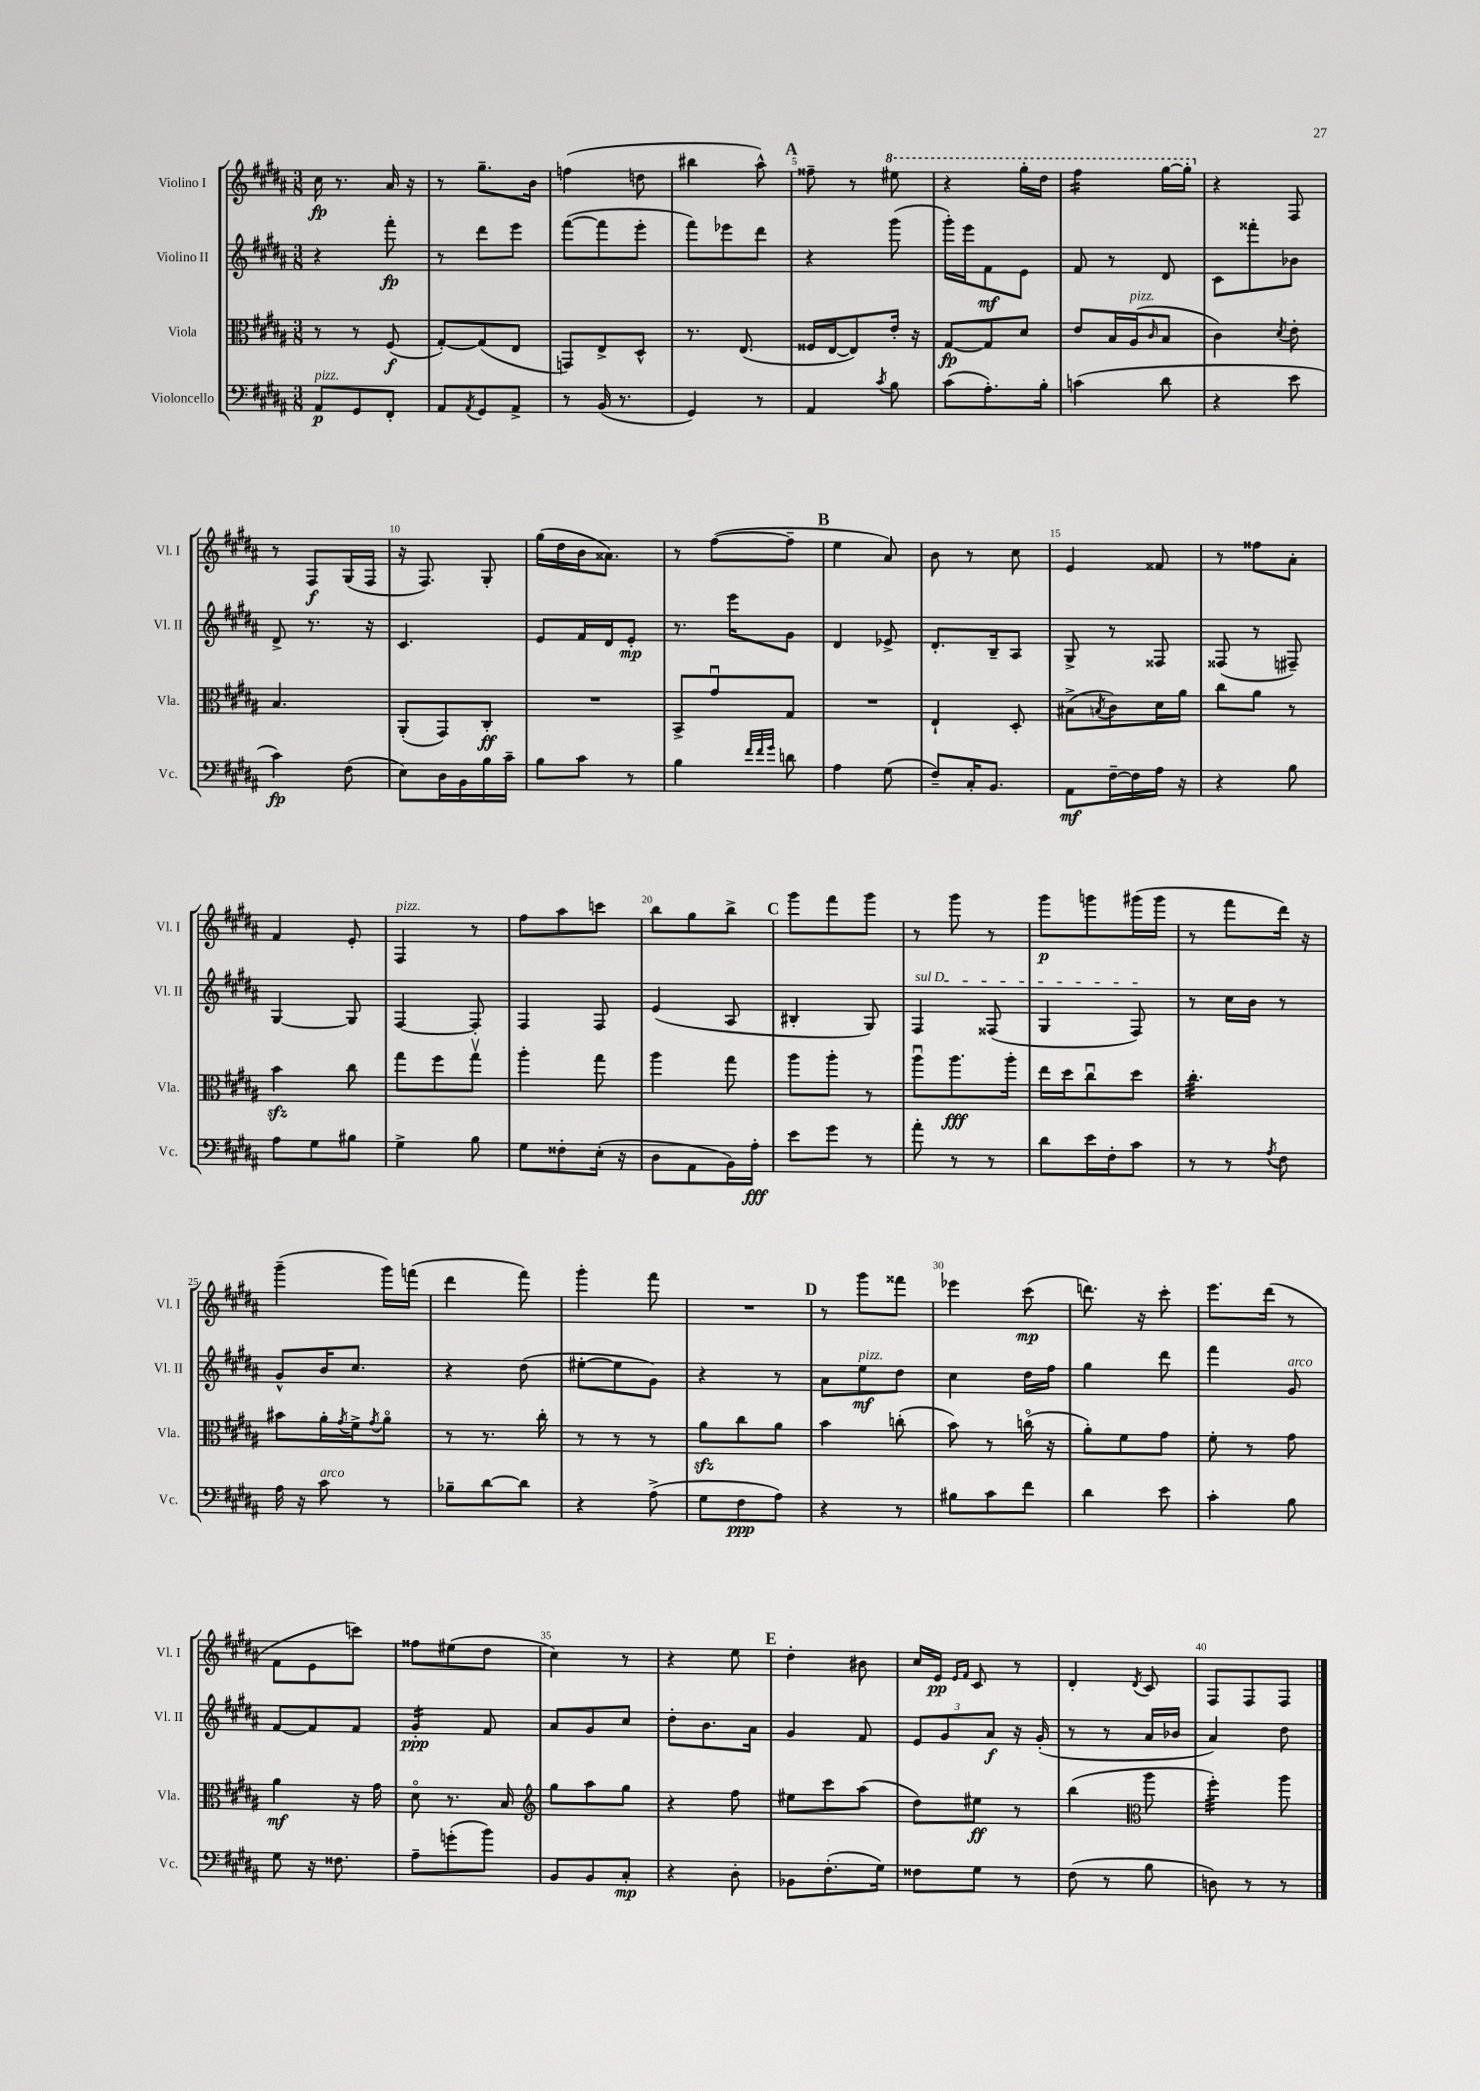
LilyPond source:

<<
\new StaffGroup <<
\new Staff = "s0" \with { instrumentName = "Violino I" shortInstrumentName = "Vl. I" } {
    \clef treble \key b \major \numericTimeSignature \time 3/8
    cis''16\fp r8. ais'16 r16 |
    r8 gis''8.-- b'16 |
    f''4( d''8 |
    bis''4 ais''8-^) |
    \mark \markup { \bold "A" } fisis''8-- r8 \ottava #1 eis'''8 |
    r4 gis'''16-. dis'''16 |
    fis'''4:16 gis'''16~ gis'''16-. \ottava #0 |
    r4 fis8 |
    r8 fis8\f gis16( fis16 |
    r16 fis8.) gis8-. |
    gis''16( dis''16 b'16 aisis'8.) |
    r8 fis''8~( fis''8-- |
    \mark \markup { \bold "B" } e''4 ais'8) |
    b'8 r8 cis''8 |
    e'4 fisis'8 |
    r8 fisis''8 ais'8-. |
    fis'4 e'8-. |
    fis4^\markup { \italic "pizz." } r8 |
    fis''8 ais''8 c'''8 |
    b''8 gis''8 b''8-> |
    \mark \markup { \bold "C" } gis'''8 fis'''8 gis'''8 |
    r8 gis'''8 r8 |
    gis'''8\p g'''8 gis'''16( gis'''16 |
    r8 fis'''8 dis'''16) r16 |
    gis'''4--( gis'''16) f'''16( |
    dis'''4 fis'''8) |
    gis'''4-. fis'''8 |
    R4. |
    \mark \markup { \bold "D" } r8 gis'''8 fisis'''8 |
    ees'''4 cis'''8\mp( |
    d'''8.) r16 cis'''8-. |
    e'''8. dis'''16( r8 |
    fis'8 e'8 c'''8) |
    fisis''8 eis''8( dis''8 |
    cis''4) r8 |
    r4 e''8 |
    \mark \markup { \bold "E" } dis''4-. bis'8 |
    cis''16 e'16\pp \grace { e'16 fis'16 } cis'8 r8 |
    dis'4-. \acciaccatura { dis'8 } cis'8 |
    fis8 fis8 fis8 \bar "|." |
}
\new Staff = "s1" \with { instrumentName = "Violino II" shortInstrumentName = "Vl. II" } {
    \clef treble \key b \major \numericTimeSignature \time 3/8
    r4 fis'''8-.\fp |
    r8 dis'''8 e'''8 |
    fis'''8~( fis'''8 e'''8-. |
    fis'''8) ees'''8 dis'''8 |
    \mark \markup { \bold "A" } r4 gis'''8( |
    gis'''16-.) e'''16 fis'8\mf e'8 |
    fis'8 r8 dis'8 |
    cis'8 fisis'''8-. bes'8 |
    dis'8-> r8. r16 |
    cis'4. |
    e'8 fis'16 dis'16 e'8-.\mp |
    r8. e'''16 gis'8 |
    \mark \markup { \bold "B" } dis'4 ees'8-> |
    dis'8.-. b16-- ais8 |
    gis8-> r8 fisis8 |
    fisis8( r8 fis8--) |
    gis4~ gis8 |
    fis4~ fis8-. |
    fis4 fis8 |
    e'4( ais8 |
    \mark \markup { \bold "C" } bis4-. gis8) |
    \once \override TextSpanner.bound-details.left.text = \markup { \italic "sul D" } fis4\startTextSpan fisis8( |
    gis4 fis8\stopTextSpan) |
    r8 cis''16 b'16 r8 |
    gis'8-^ b'16 cis''8. |
    r4 dis''8( |
    eis''8~-. eis''8 gis'8) |
    r4 r8 |
    \mark \markup { \bold "D" } ais'8 e''8\mf^\markup { \italic "pizz." } dis''8 |
    cis''4 dis''16 fis''16 |
    gis''4 dis'''8 |
    fis'''4 gis'8^\markup { \italic "arco" } |
    fis'8~ fis'8 fis'8 |
    gis'4:16-.\ppp fis'8 |
    ais'8 gis'8 cis''8 |
    dis''8-. b'8. ais'16 |
    \mark \markup { \bold "E" } gis'4 fis'8 |
    \tuplet 3/2 { e'8 gis'8 ais'8\f } r16 gis'16-.( |
    r8 r8 ais'16 bes'16 |
    ais'4) dis''8 \bar "|." |
}
\new Staff = "s2" \with { instrumentName = "Viola" shortInstrumentName = "Vla." } {
    \clef alto \key b \major \numericTimeSignature \time 3/8
    r8 r8 fis8\f( |
    gis8~-.) gis8( e8 |
    g,8) e8-> dis8-^ |
    r8. e8.( |
    \mark \markup { \bold "A" } fisis16 e16~ e8) e'16-. r16 |
    gis8~\fp gis8 dis'8 |
    e'8 b16 ais16^\markup { \italic "pizz." }( \grace { cis'16 } b8 |
    cis'4) \acciaccatura { dis'8 } e'8-. |
    b4. |
    ais,8-.( gis,8) cis8-.\ff |
    R4. |
    b,8-> gis'8\downbow gis8 |
    \mark \markup { \bold "B" } R4. |
    e4-! dis8-. |
    bis8->( \acciaccatura { b8 } cis'8) dis'16 ais'16 |
    cis''8 ais'8 r8 |
    b'4\sfz cis''8 |
    gis''8 fis''8 gis''8\upbow |
    ais''4-. gis''8 |
    ais''4 gis''8 |
    \mark \markup { \bold "C" } ais''8 ais''8-. r8 |
    ais''8\downbow ais''8.\fff ais''16-. |
    e''16 dis''16 cis''8\downbow dis''8 |
    cis''4.:32-. |
    bis'8 ais'16-. \acciaccatura { gis'8 } fis'16-> \acciaccatura { gis'8 } ais'8\flageolet |
    r8 r8. cis''16-. |
    r8 r8 r8 |
    ais'8\sfz cis''8 ais'8 |
    \mark \markup { \bold "D" } b'4 c''8-.( |
    b'8) r8 c''16\flageolet( r16 |
    ais'8-.) fis'8 gis'8 |
    fis'8-. r8 gis'8 |
    ais'4\mf r16 gis'16 |
    dis'8\flageolet r8. b16 |
    \clef treble gis''8 ais''8 gis''8 |
    r4 fis''8 |
    \mark \markup { \bold "E" } eis''8 cis'''8 ais''8( |
    dis''8) eis''8\ff r8 |
    b''4( \clef alto ais''8 |
    fis''4:32-.) ais''8 \bar "|." |
}
\new Staff = "s3" \with { instrumentName = "Violoncello" shortInstrumentName = "Vc." } {
    \clef bass \key b \major \numericTimeSignature \time 3/8
    ais,8\p^\markup { \italic "pizz." } gis,8 fis,8-. |
    ais,8 \acciaccatura { ais,8 } gis,8 ais,8-> |
    r8 b,16( r8. |
    gis,4) r8 |
    \mark \markup { \bold "A" } ais,4 \acciaccatura { cis'8 } b8 |
    cis'8( ais8.-.) b16-. |
    c'4( dis'8 |
    r4 e'8 |
    cis'4\fp) fis8( |
    e8) dis16 b,16 b16 cis'16-- |
    b8 cis'8 r8 |
    b4 \grace { fis'32 fis'32 gis'32 } d'8 |
    \mark \markup { \bold "B" } ais4 gis8( |
    fis8--) cis16-. b,8. |
    ais,8\mf fis16~-- fis16 ais16 r16 |
    r4 b8 |
    ais8 gis8 bis8 |
    gis4-> b8 |
    gis8 fisis8-. e16-.( r16 |
    dis8 ais,8 b,16) ais16-.\fff |
    \mark \markup { \bold "C" } e'8 gis'8 r8 |
    ais'8-. r8 r8 |
    dis'8 e'16 fis16-. cis'8 |
    r8 r8 \acciaccatura { ais8 } fis8 |
    ais16 r16 cis'8^\markup { \italic "arco" } r8 |
    bes8-- dis'8~ dis'8 |
    r4 ais8->( |
    gis8 fis8\ppp ais8) |
    \mark \markup { \bold "D" } r4 r8 |
    bis8 cis'8 fis'8 |
    dis'4 e'8 |
    cis'4-. b8 |
    gis8 r16 fisis8. |
    ais8-- g'8-.( b'8) |
    b,8 b,8 cis8-.\mp |
    r4 dis8-. |
    \mark \markup { \bold "E" } bes,8 fis8.-.( gis16) |
    fisis8 gis8 r8 |
    fis8( r8 b8 |
    d8) r8 r8 \bar "|." |
}
>>
>>
\layout { \context { \Score \override BarNumber.break-visibility = ##(#f #t #t) barNumberVisibility = #(every-nth-bar-number-visible 5) } }
